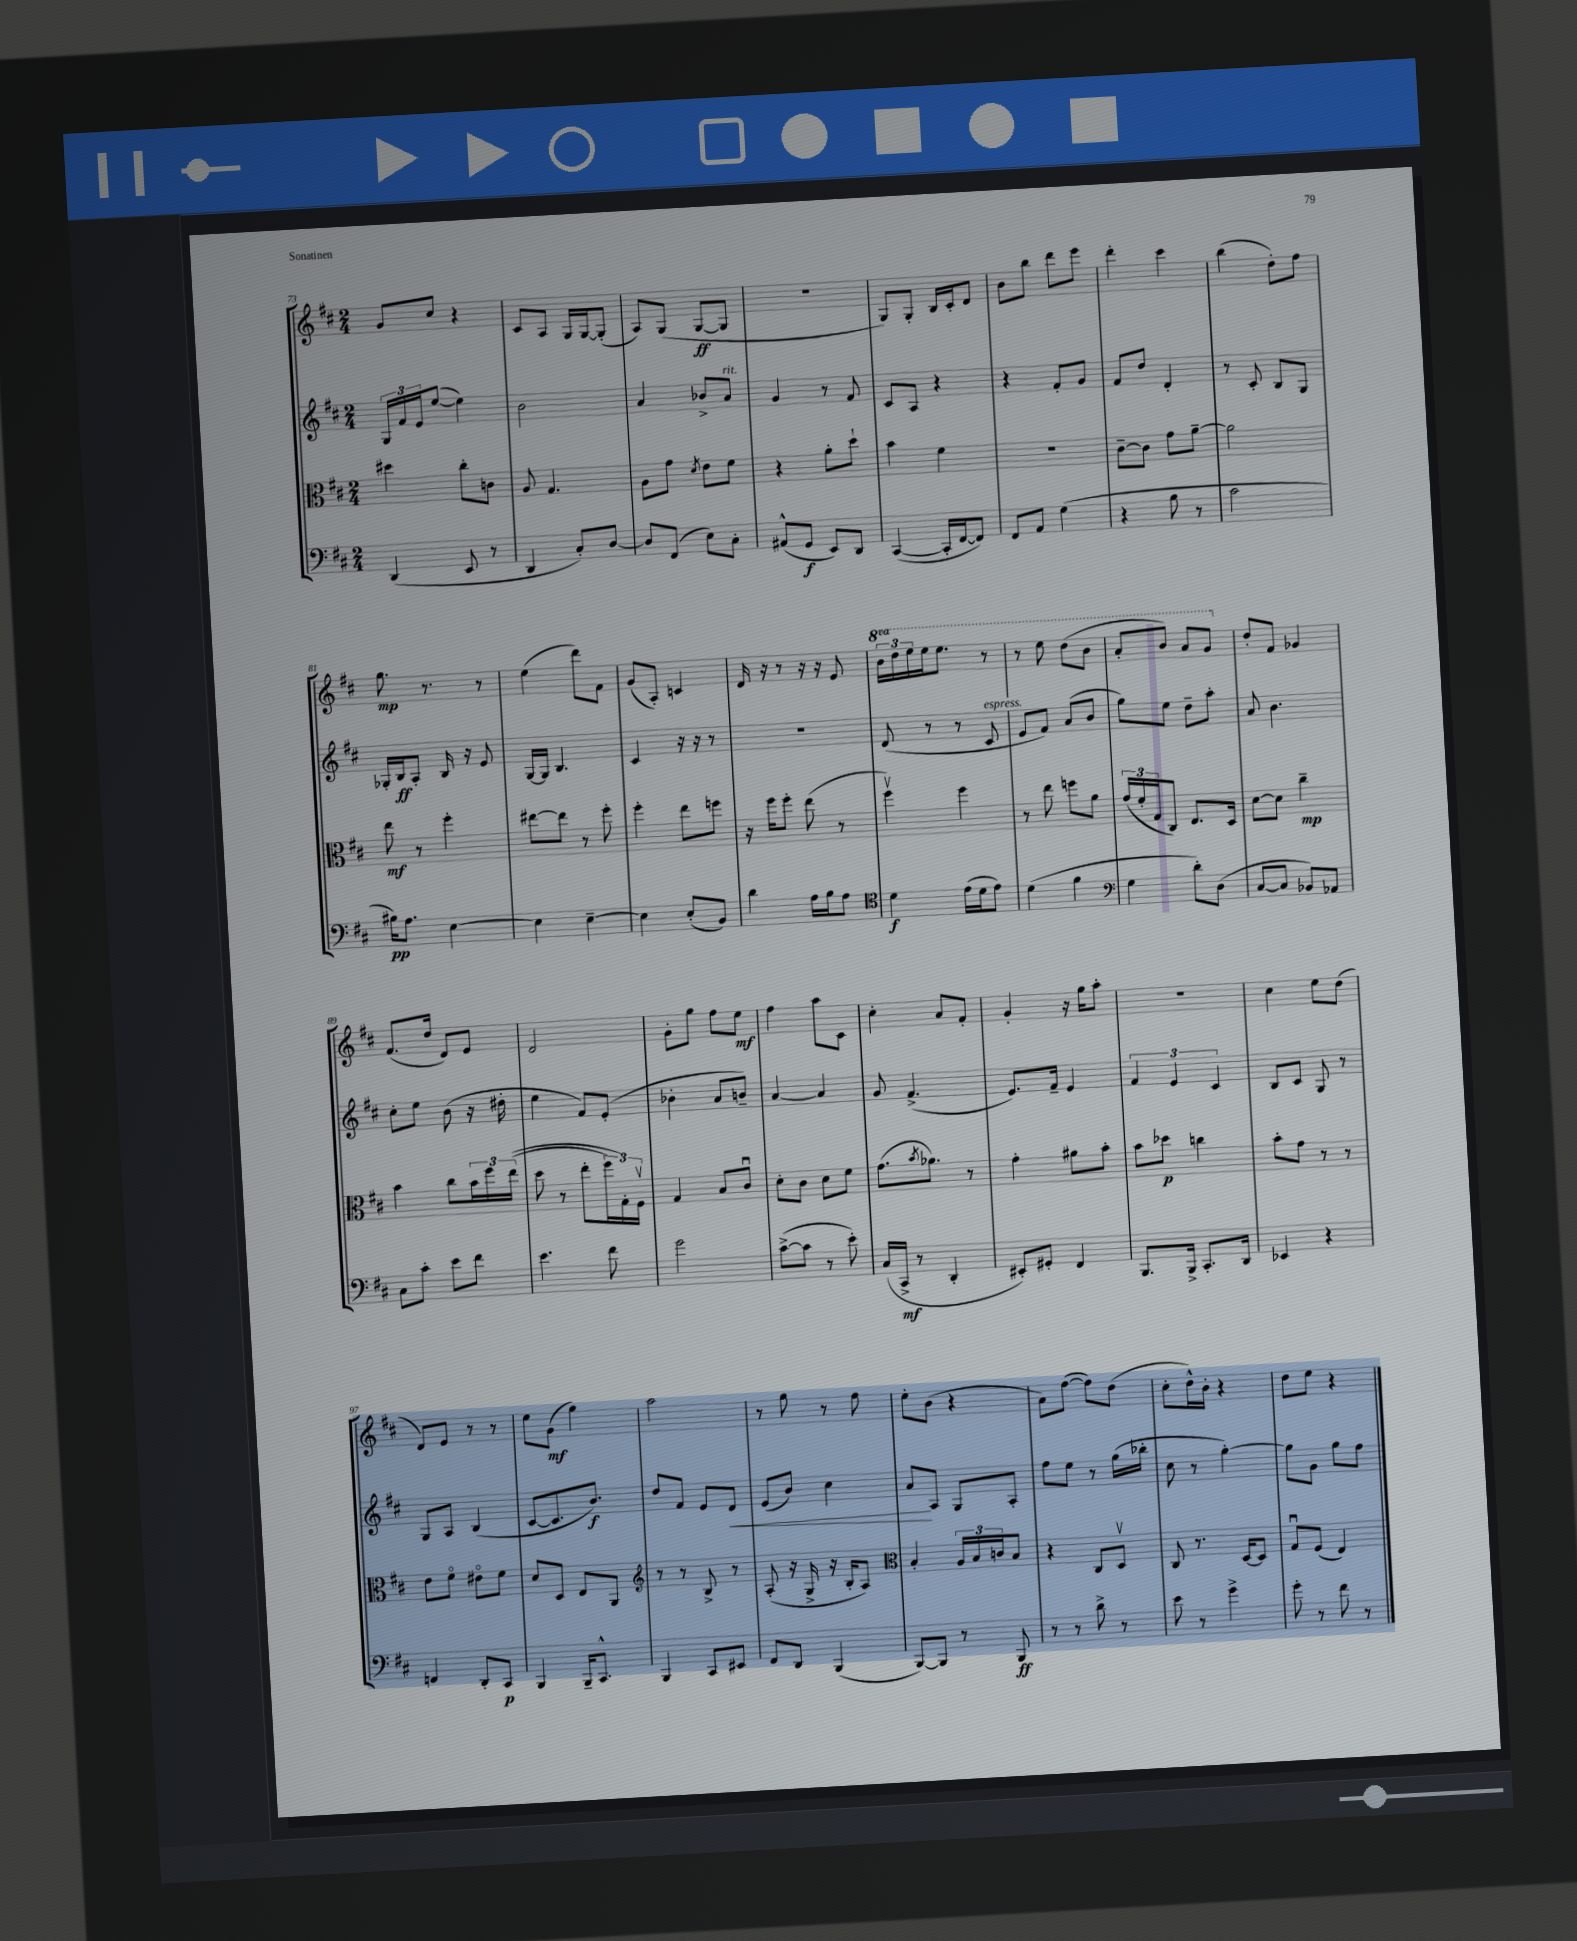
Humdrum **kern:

**kern	**kern	**kern	**kern
*staff4	*staff3	*staff2	*staff1
*clefF4	*clefC3	*clefG2	*clefG2
*k[f#c#]	*k[f#c#]	*k[f#c#]	*k[f#c#]
*M2/4	*M2/4	*M2/4	*M2/4
(4DD	4dd#	24G	8g
.	.	24f#	.
.	.	24e	.
.	.	([8ee	8cc#
8EE	8cc#'	4ee])	4r
8r	8c	.	.
=	=	=	=
4DD	8A	2b	8c#
.	4.G	.	8A
8C#')	.	.	16G
.	.	.	[16G
[8D	.	.	(8G']
=	=	=	=
8D]	8A	4a	8A)
(8FF#	8g	.	(8G
.	8qd	.	.
8E)	8e	8b-^	[8G
8C#'	8f#	8a	8G]
=	=	=	=
(8AA#^^	4r	4g	2r
8GG	.	.	.
8EE)	8a'	8r	.
8DD	8dd`	8f#	.
=	=	=	=
([4CC#	4b	8c#	8G)
.	.	8A	8G'
16CC#']	4f#	4r	16B
[16FF#	.	.	16c#'
8FF#])	.	.	8d
=	=	=	=
8FF#	2r	4r	8b
8AA	.	.	8bb
(4G	.	8f#'	8ddd
.	.	8g	8eee
=	=	=	=
4r	[8c#~	8f#	4ddd'
.	8c#]	8dd	.
8B	8g	4d'	4ccc#
8r	[8a~	.	.
=	=	=	=
2c#	2a]	8r	(4bb
.	.	8c#'	.
.	.	8B	8dd')
.	.	8G	8ff#
=	=	=	=
16B#)	8ee	16G-'	8.gg
8.A	.	16B	.
.	8r	8A'	.
.	.	.	8.r
[4E	4ff#'	16B	.
.	.	16r	.
.	.	8e	8r
=	=	=	=
4E]	[8ee#	[16G	(4ee
.	.	16G]	.
.	8ee#]	4.B	.
[4E~	8r	.	8ddd)
.	8ff#'	.	8f#
=	=	=	=
4E]	4ff#'	4c#	(8g
.	.	.	8A')
(8E'	8ee	16r	4c
.	.	16r	.
8BB)	8ff	8r	.
=	=	=	=
4d	16r	2r	16d
.	16ff#	.	16r
.	8ff#'	.	8r
16A	(8ee	.	16r
16B	.	.	16r
8A	8r	.	8e
=	=	=	=
*clefC4	*	*	*
4d	4ff#v)	(8d	24bb
.	.	.	24ddd
.	.	.	24eee
.	.	8r	16eee
.	.	.	8.eee
(16e	4ff#	8r	.
16d	.	.	.
8e)	.	8c#	8r
=	=	=	=
(4d	8r	8e	8r
.	8ee	8f#)	8eee
4f#	8ff	(8a	(8ddd
.	8a	8b	8bb
=	=	=	=
*clefF4	*	*	*
4G	(24g	8gg)	8aa'
.	24f#'	.	.
.	24G	.	.
.	8C#)	8ee	8bb)
8d')	8.E	8dd~	8aa
(8D	.	8aa'	8gg
.	16D	.	.
=	=	=	=
[8C#	[8d	8a	8dd'
8C#]	8d]	4.b	8f#
8BB-)	4cc#~	.	4g-
8AA-	.	.	.
=	=	=	=
8C#	4b	8cc#'	(8.f#
8c#'	.	8ee	.
.	.	.	16dd
8e	8cc#	(8b	8d)
8f#	24b	16r	8e
.	24ff#	.	.
.	.	16dd#'	.
.	&((24ee	.	.
=	=	=	=
4.e	8dd	4ee	2d
.	8r	.	.
.	8ee'	8f#)	.
8f#	24ff#)	(8e'	.
.	24G'&)	.	.
.	24F#v	.	.
=	=	=	=
2g	4G	4b-'	8g'
.	.	.	8gg
.	8B	8a	8ff#
.	8c#u	8b~)	8ee
=	=	=	=
([8c#^	8d'	[4a	4ff#
8c#]	8c#	.	.
8r	8d	4a]	8aa
8e')	8f#	.	8c#
=	=	=	=
(16C#	(8.g	8g	4cc#'
16CC#^	.	.	.
8r	.	(4.f#^	.
.	8qb	.	.
.	8.a-)	.	.
4DD'	.	.	8a
.	8r	.	8f#'
=	=	=	=
8EE#')	4g'	8.e)	4g'
8GG#'	.	.	.
.	.	16f#~	.
4FF#	8a#	4e	16r
.	.	.	16gg
.	8b'	.	8aa'
=	=	=	=
8.BBB	8b	6f#	2r
.	8dd-	.	.
.	.	6e	.
16BBB^	.	.	.
8.CC#'	4cc	.	.
.	.	6c#	.
16DD	.	.	.
=	=	=	=
4EE-	8b'	8B	4cc#
.	8g	8c#	.
4r	8r	8G	8ee
.	8r	8r	(8dd
=	=	=	=
4FF	8e	8G	8d)
.	8f#o	8A	8e
8DD'	8e#o	(4B	8r
8CC#	8f#	.	8r
=	=	=	=
4BBB	8d	[8c#	8ee
.	8D	8.c#]	(8g
16BBB~	8E	.	4gg)
8.CC#^^	.	8.b)	.
.	8AA	.	.
=	=	=	=
*	*clefG2	*	*
4BBB	8r	8dd	2aa
.	8r	8f#	.
8CC#	8B^	8e	.
8EE#	8r	8d	.
=	=	=	=
8FF#	(8A'	(8e	8r
8DD	16r	8b)	8gg
.	16G^	.	.
(4BBB	16r	4cc#	8r
.	16B'	.	.
.	8A)	.	8ff#
=	=	=	=
*	*clefC3	*	*
[8BBB)	4B'	8a	8ee'
8BBB]	.	8A	(8b
8r	24A	8G	4r
.	24B	.	.
.	24c	.	.
8BBB	8B	8A'	.
=	=	=	=
8r	4r	8ff#	8a)
8r	.	8ee	([8ff#
8d^	8C#	8r	8ff#])
8r	8Dv	(16gg	(8dd
.	.	16bb-'	.
=	=	=	=
8e	8C#	8cc#	8cc#'
8r	8.r	8r	16dd^^)
.	.	.	16b'
4g^	.	[4gg')	4r
.	[16D	.	.
.	8D]	.	.
=	=	=	=
8g'	8Gu	8gg]	8dd
8r	(8F#	8g	8ee
8f#	4E)	8gg	4r
8r	.	8ff#	.
==	==	==	==
*-	*-	*-	*-
